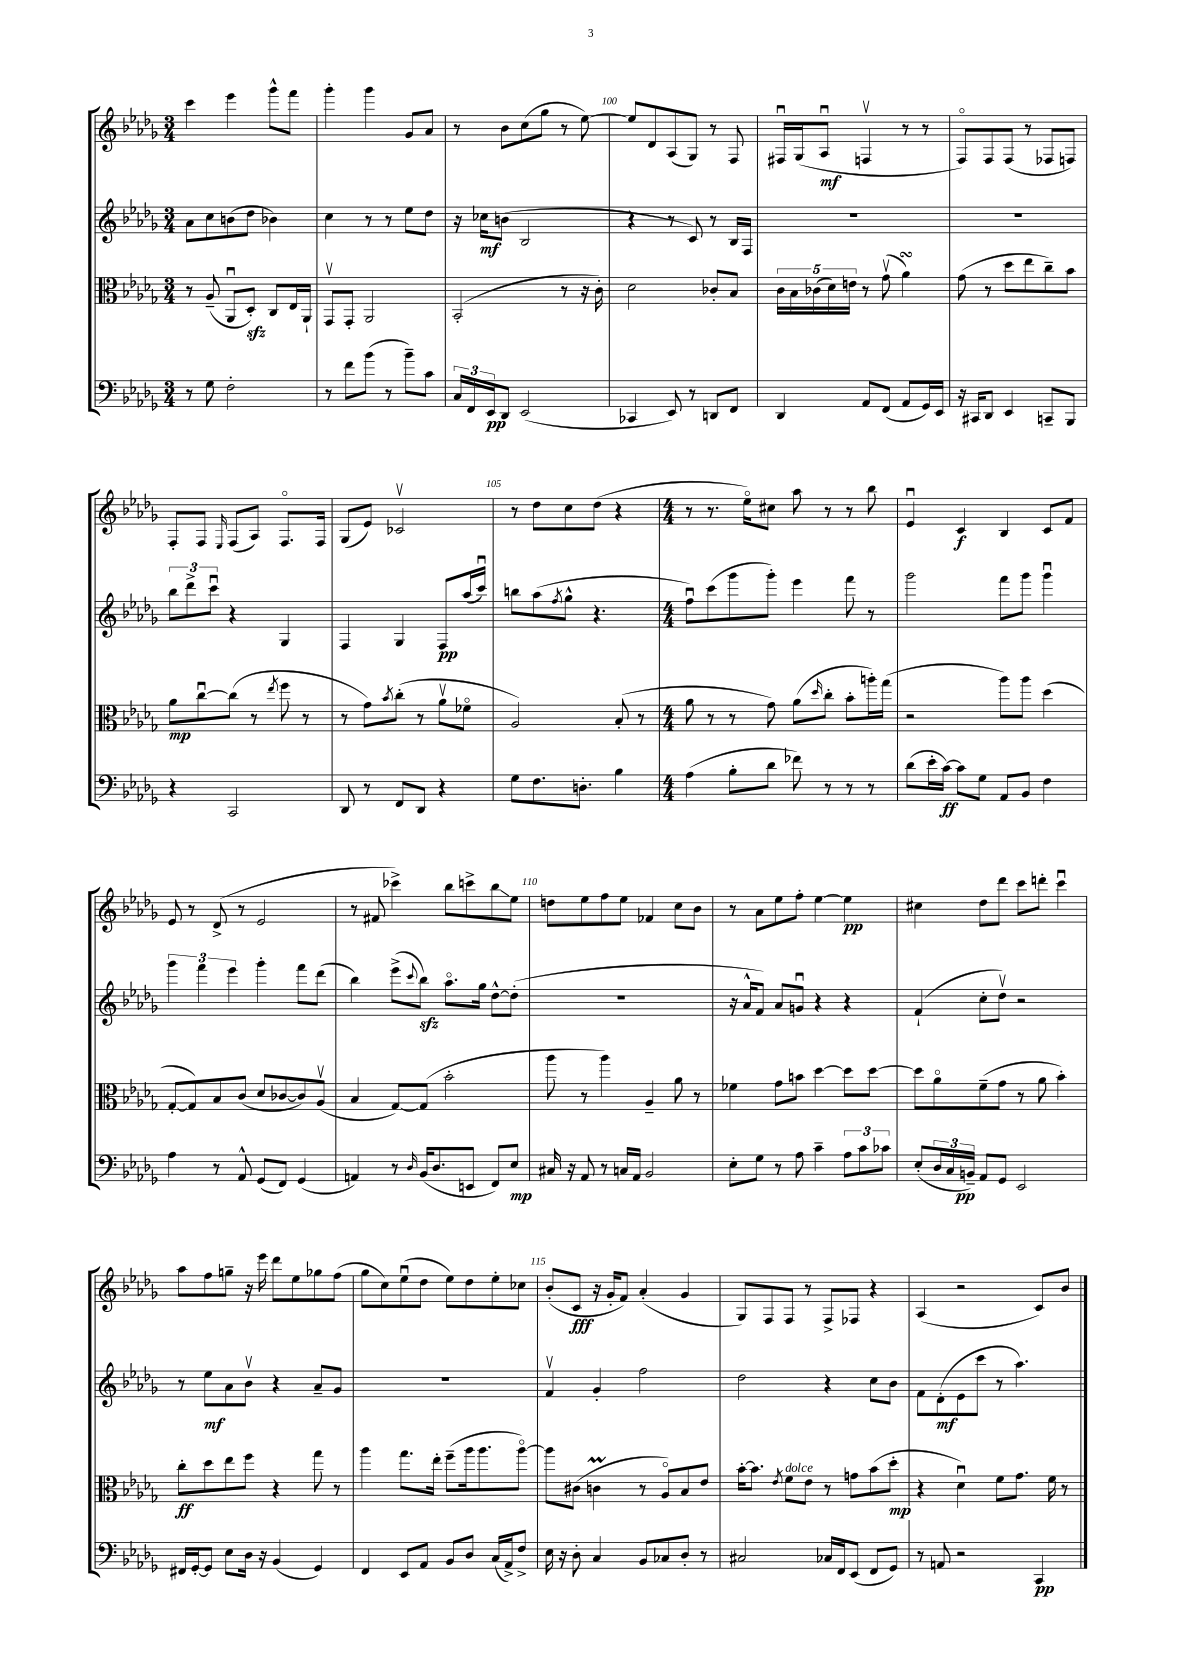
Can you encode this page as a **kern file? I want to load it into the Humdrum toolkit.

**kern	**kern	**kern	**kern
*staff4	*staff3	*staff2	*staff1
*clefF4	*clefC3	*clefG2	*clefG2
*k[b-e-a-d-g-]	*k[b-e-a-d-g-]	*k[b-e-a-d-g-]	*k[b-e-a-d-g-]
*M3/4	*M3/4	*M3/4	*M3/4
8r	8r	8a-	4ccc
8G-	(8A-~	8cc	.
2F'	8AA-u	(8b	4eee-
.	8D-')	8dd-	.
.	8C	4b-)	8ggg-^^
.	16E-	.	8fff
.	16AA-`	.	.
=	=	=	=
8r	8GG-v	4cc	4ggg-'
8f	8GG-'	.	.
(8b-	2AA-	8r	4ggg-
8r	.	8r	.
8b-~)	.	8ee-	8g-
8c	.	8dd-	8a-
=	=	=	=
24C	(2BB-'	16r	8r
24FF	.	.	.
.	.	16cc-	.
24EE-	.	.	.
8DD-	.	(8b	8b-
(2EE-	.	2B-	(8cc
.	.	.	8gg-
.	8r	.	8r
.	16r	.	[8ee-)
.	16c')	.	.
=	=	=	=
4CC-	2d-	4r	8ee-]
.	.	.	8d-
8EE-)	.	8r	(8A-
8r	.	8c)	8G-)
8DD	8c-'	8r	8r
8FF	8B-	16B-	8F
.	.	16F	.
=	=	=	=
4DD-	20c	2.r	16F#u
.	20B-	.	.
.	.	.	(16G-
.	(20c-	.	.
.	.	.	8A-u
.	20d-)	.	.
.	20e	.	.
8AA-	8r	.	4Fv
(8FF	(8g-v	.	.
8AA-	4a-)	.	8r
16GG-)	.	.	8r
16EE-	.	.	.
=	=	=	=
16r	(8g-	2.r	8Fo)
16CC#	.	.	.
8DD-	8r	.	8F
4EE-	8dd-	.	(8F
.	8ee-	.	8r
8CC~	8cc~)	.	8F-
8BBB-	8b-	.	8F)
=	=	=	=
4r	8a-	12bb-	8F'
.	.	12ddd-^	.
.	[8ccu	.	8F
.	.	12cccu	.
.	.	.	16qqE-
2CC	(8cc]	4r	(8F
.	8r	.	8A-)
.	8qee-	.	.
.	8ff	4G-	8.Fo
.	8r	.	.
.	.	.	16F
=	=	=	=
8DD-	8r	4F	(8G-
8r	8g-)	.	8e-)
.	8qb-	.	.
8FF	(8cc'	4G-	2c-v
8DD-	8r	.	.
4r	8a-v	8F	.
.	8f-o	(16aa-	.
.	.	16cccu)	.
=	=	=	=
8G-	2A-)	8bb	8r
8.F	.	(8aa-	8dd-
.	.	8qff	.
.	.	8gg-^^	8cc
8.D'	.	.	.
.	.	4.r	(8dd-
4B-	(8B-'	.	4r
.	8r	.	.
=	=	=	=
*M4/4	*M4/4	*M4/4	*M4/4
(4A-	8a-	8ffu)	8r
.	8r	(8ccc	8.r
8B-'	8r	8ggg-	.
.	.	.	16ee-o)
8d-	8g-)	8ggg-')	8cc#
8f-)	(8a-	4eee-	8aa-
.	16qqdd-	.	.
8r	8cc'	.	8r
8r	8b-'	8fff	8r
8r	16aa')	8r	8bb-
.	(16gg-	.	.
=	=	=	=
(8d-	2r	2ggg-	4e-u
16e-'	.	.	.
[16c)	.	.	.
8c]	.	.	4c
8G-	.	.	.
8AA-	8aa-)	8fff	4B-
8BB-	8aa-	8ggg-	.
4F	(4dd-	4ggg-u	8c
.	.	.	8f
=	=	=	=
4A-	[8G-'	6ggg-	8e-
.	8G-])	.	8r
.	.	6fff	.
8r	8B-	.	(8d-^
.	.	6eee-	.
8AA-^^	(8c	.	8r
(8GG-	8d-	4ggg-'	2e-
8FF)	[8c-	.	.
(4GG-	8c-])	8fff	.
.	(8A-v	(8ddd-	.
=	=	=	=
4AA)	4B-	4bb-)	8r
.	.	.	8f#
8r	[8G-)	(8eee-^	4ccc-^)
16qqD-	.	8qqccc	.
(16BB-	(8G-]	8bb-)	.
8.D-	.	.	.
.	2b-'	8.aa-o	8bb-
8EE	.	.	8ccc^
.	.	16gg-	.
8FF)	.	[8dd-^^	8bb-
8E-	.	(8dd-']	8ee-
=	=	=	=
16C#	8aa-	1r	8dd
16r	.	.	.
8AA-	8r	.	8ee-
8r	4aa-)	.	8ff
16C	.	.	8ee-
16AA-	.	.	.
2BB-	4A-~	.	4f-
.	8a-	.	8cc
.	8r	.	8b-
=	=	=	=
8E-'	4f-	16r	8r
.	.	16a-^^	.
8G-	.	8f)	8a-
8r	8g-	8a-	8ee-
8A-	8b	8gu	8ff'
4c~	[4dd-	4r	[4ee-
12A-	8dd-]	4r	4ee-]
12c	.	.	.
.	[8dd-	.	.
12c-	.	.	.
=	=	=	=
(8E-'	8dd-]	(4f`	4cc#
24D-	8a-o	.	.
24C	.	.	.
24BB~)	.	.	.
8AA-	(8f~	8cc'	8dd-
8GG-	8g-	8dd-v)	8ddd-
2EE-	8r	2r	8ccc
.	8a-	.	8ddd'
.	4b-')	.	4cccu
=	=	=	=
16FF#	8cc'	8r	8aa-
[16GG-'	.	.	.
8GG-]	8dd-	8ee-	8ff
8E-	8ee-	8a-	8gg~
16D-	8ff	8b-v	16r
16r	.	.	16eee-
(4BB-	4r	4r	8ddd-
.	.	.	8ee-
4GG-)	8gg-	8a-~	8gg-
.	8r	8g-	(8ff
=	=	=	=
4FF	4aa-	1r	8gg-
.	.	.	8cc)
8EE-	8.gg-	.	(8ee-u
8AA-	.	.	8dd-
.	16ee-'	.	.
8BB-	(8ff~	.	8ee-)
8D-	16aa-	.	8dd-
.	8.aa-	.	.
(16C	.	.	8ee-'
16AA-^)	.	.	.
8F^	[8aa-o)	.	8cc-
=	=	=	=
16E-	8aa-]	4fv	(8b-'
16r	.	.	.
8D-'	(8c#	.	8c
4C	4c	4g-'	16r
.	.	.	16g-'
.	.	.	8f)
8BB-	8r	2ff	(4a-'
8C-	8A-o)	.	.
8D-'	8B-	.	4g-
8r	8e-	.	.
=	=	=	=
2C#	[16b-'	2dd-	8G-)
.	8.b-]	.	.
.	.	.	8F
.	8qe-	.	.
.	8f	.	8F
.	8e-	.	8r
16C-	8r	4r	8F^
16FF	.	.	.
(8EE-	8g	.	8F-
8FF	(8b-	8cc	4r
8GG-)	8dd-'	8b-	.
=	=	=	=
8r	4r	8f	(4A-
8AA	.	(8d-'	.
2r	4d-u)	8e-	2r
.	.	8ccc	.
.	8f	8r	.
.	8.g-	4.aa-)	.
4CC	.	.	8c)
.	16f	.	.
.	8r	.	8b-
==	==	==	==
*-	*-	*-	*-
